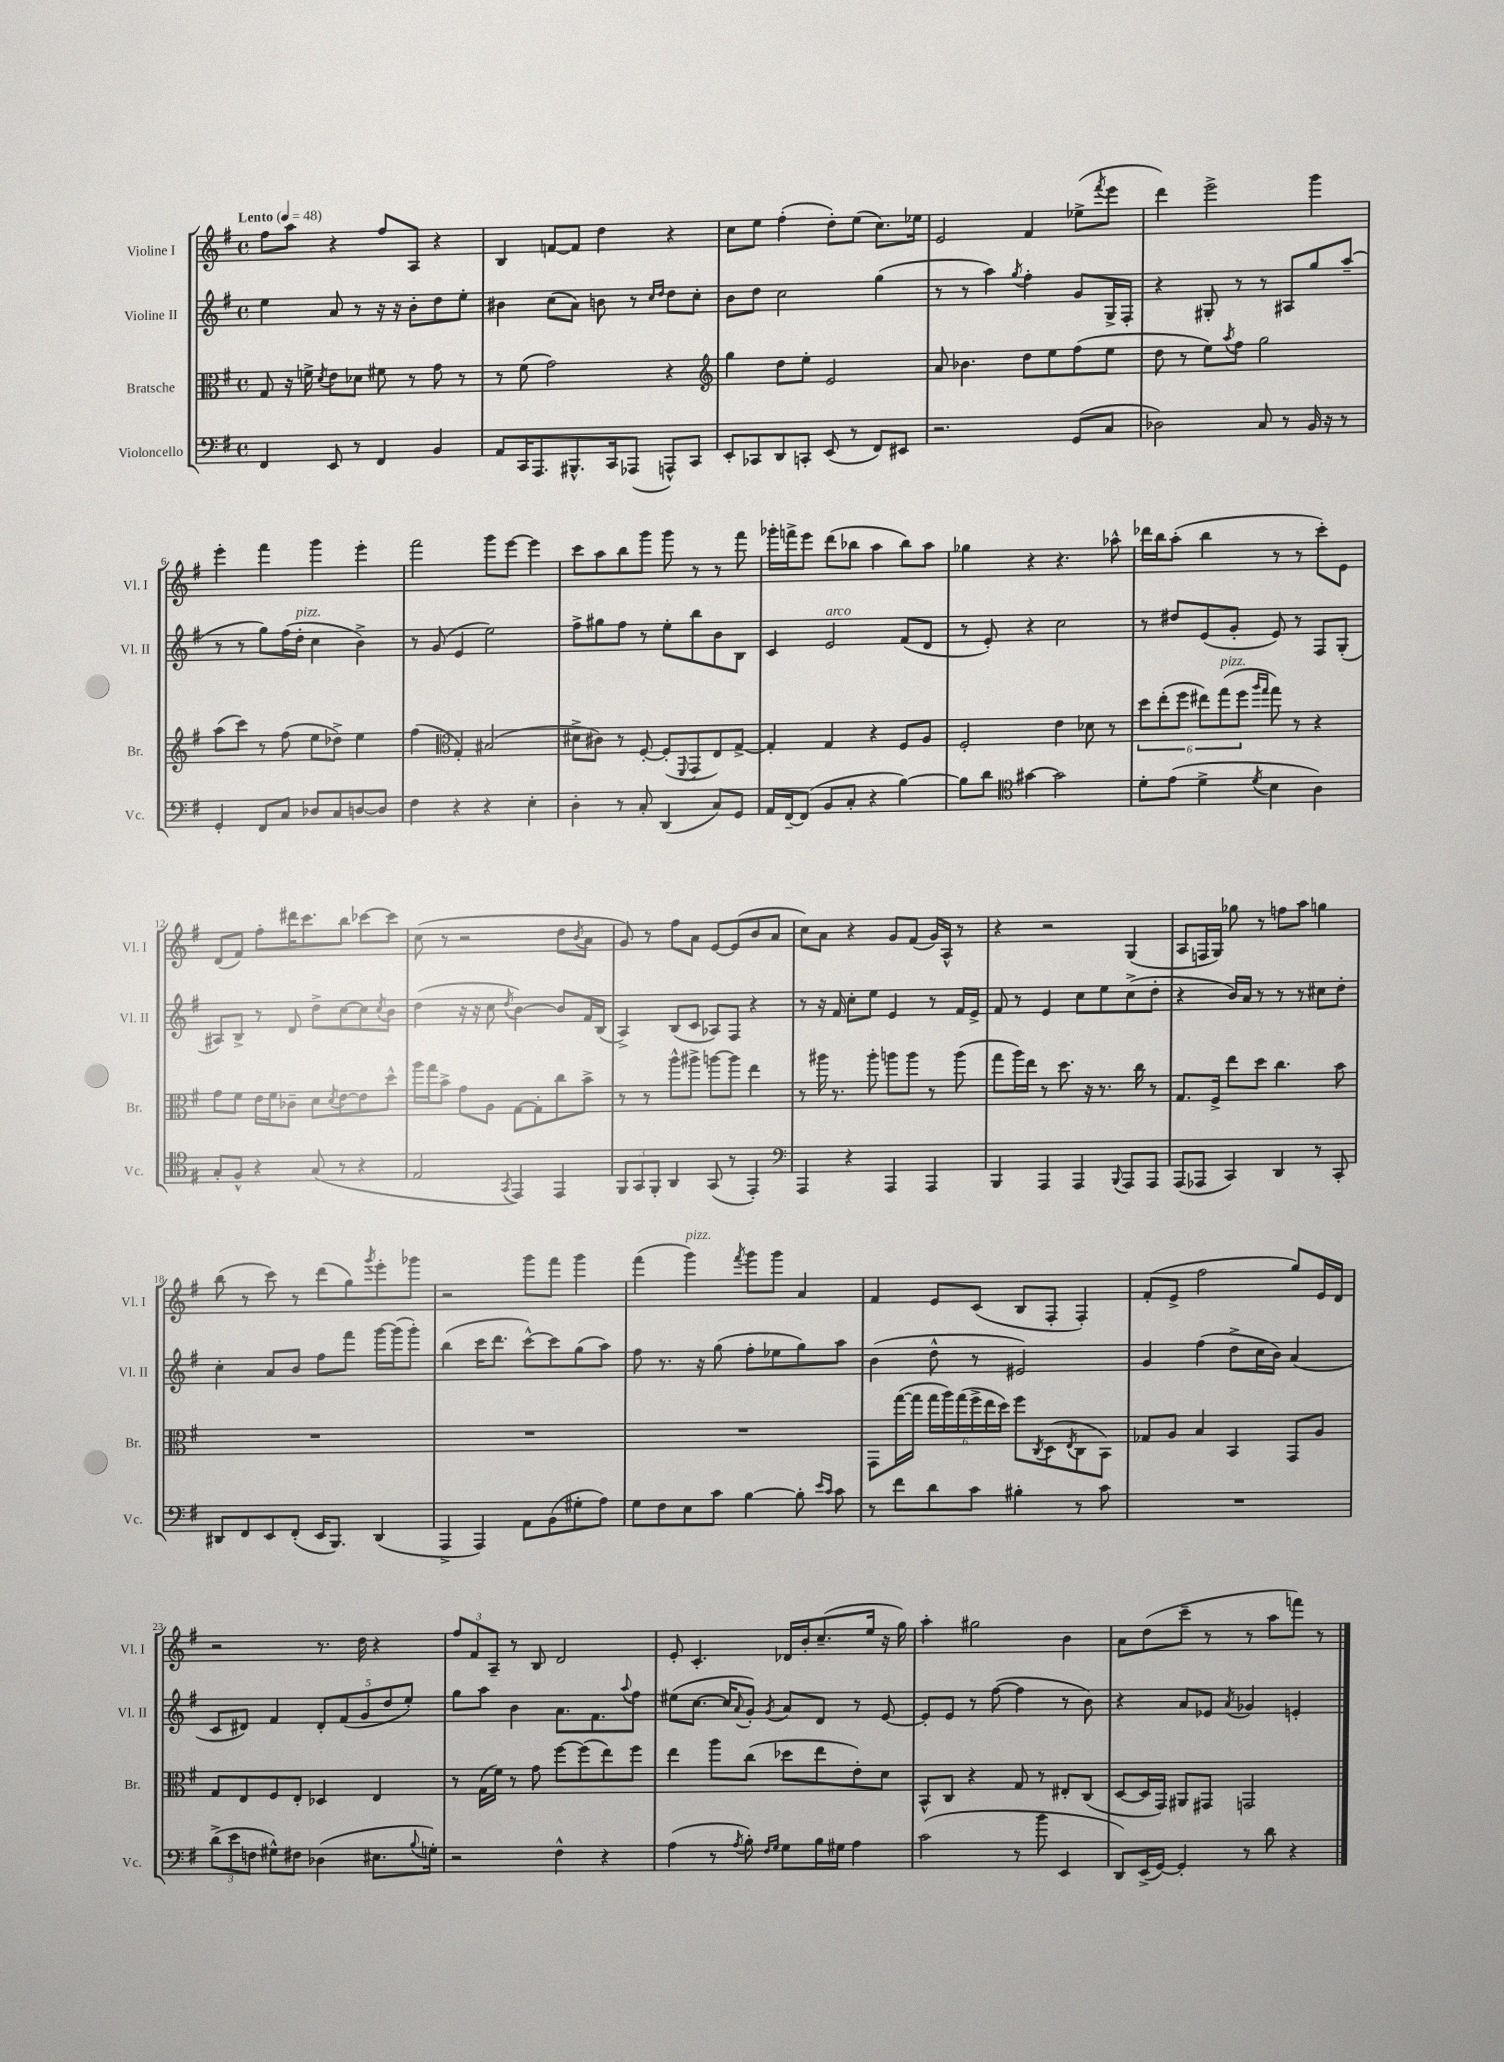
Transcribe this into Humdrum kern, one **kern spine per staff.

**kern	**kern	**kern	**kern
*staff4	*staff3	*staff2	*staff1
*clefF4	*clefC3	*clefG2	*clefG2
*k[f#]	*k[f#]	*k[f#]	*k[f#]
*M4/4	*M4/4	*M4/4	*M4/4
*met(c)	*met(c)	*met(c)	*met(c)
*MM48	*MM48	*MM48	*MM48
4FF#	8G	4ee	8ff#
.	16r	.	8aa
.	16f^	.	.
.	8qd	.	.
8EE	8e	8a	4r
8r	8d-	8r	.
4FF#	8f#	16r	8ff#
.	.	16r	.
.	8r	8b'	8A
4BB	8g	8dd	4r
.	8r	8ee'	.
=	=	=	=
8AA	8r	4b#	4B
16CC	(8f#	.	.
8.AAA	.	.	.
.	2g)	(8cc	[8f
8.BBB#^^	.	8a)	8f]
.	.	8b	4dd
16CC	.	.	.
(8AAA-	.	8r	.
.	.	16qqcc	.
.	.	16qqdd	.
8AAA^^)	4r	8dd	4r
8CC	.	8cc'	.
=	=	=	=
*	*clefG2	*	*
8EE'	4gg	8b	8cc
8CC-	.	8dd	8ee
8DD	8dd	2cc	(4ff#'
8CC'	8ee'	.	.
(8EE	2e	.	8dd')
8r	.	.	(8ee
8FF#)	.	(4gg	8.cc)
8EE#	.	.	.
.	.	.	16ee-
=	=	=	=
2.r	8a	8r	2e
.	4.b-	8r	.
.	.	4aa)	.
.	.	8qgg	.
.	8dd	4ff#'	4f#
.	8ee	.	.
(8GG	(8ff#	8g	(8ee-^
.	.	.	8qfff#
8C	8ee	16G^	8eee
.	.	16F#'	.
=	=	=	=
2D-)	8dd	4r	4ddd)
.	8r	.	.
.	8ee)	8G#'	2eee^
.	8qaa	.	.
.	8ff#	8r	.
8C	2gg	8r	.
8r	.	8A#	.
16BB	.	8gg	4ggg
16r	.	.	.
8r	.	(8aa~	.
=	=	=	=
4GG'	(8aa	8r	4eee'
.	8ccc)	8r	.
8FF#	8r	8gg)	4fff#
8C	(8ff#	(16ff#	.
.	.	16dd'	.
8D-	8ee	4cc	4ggg
8C	8dd-^)	.	.
[8D	4ee	4b^)	4eee'
8D]	.	.	.
=	=	=	=
4F#	(4ff#	8r	2fff#
.	.	(8g	.
*	*clefC3	*	*
4r	4G')	4e	.
4r	(2B#	2ee)	8ggg
.	.	.	[8eee
4E'	.	.	4eee]
=	=	=	=
4D'	8d#^	8ff#^	8ccc
.	8c#)	8gg#	8aa
8r	8r	8ff#	8bb
8C'	[8F#'	8r	8ggg
(4DD	(8F#']	8ee'	8ggg
.	8qqFF#	.	.
.	8GG	8bb	8r
8C)	8E)	8b	8r
8GG	[8G^	8B	8fff#
=	=	=	=
16AA	4G']	4c	16ggg-'
[16FF#~	.	.	16fff^
(8FF#]	.	.	8eee
8BB	4G	2e	(8ddd
8C'	.	.	8bb-
4r	4r	.	4aa
[4B)	8F#	(8f#	8bb-)
.	8A	8d	8aa
=	=	=	=
8B]	2F#'	8r	4gg-
8d	.	8e')	.
*clefC4	*	*	*
[4g#	.	4r	4r
2g#]	4e	2cc	4.r
.	8d-	.	.
.	8r	.	8aa-^^
=	=	=	=
8d'	12dd	8r	16ddd-
.	.	.	16bb
.	(12ee'	.	.
(8e	.	8dd#	(8aa'
.	12ff#	.	.
4d^	12ee#)	(8e	4bb
.	(12gg	.	.
.	.	8g'	.
.	12ff#	.	.
.	16qqaa	.	.
8qd	16qqgg	.	.
4B	8gg)	8e)	8r
.	8r	8r	8r
4A)	4r	8F#	8ccc')
.	.	(8G'	8e
=	=	=	=
8G'	8g	8A#)	(8d
8F#^^	8f#	8B^	8f#)
4r	16e	8r	8ff#'
.	16f#	.	.
.	8c-~	8d	16ddd#
.	.	.	8.ccc
(8G	8d	8dd^	.
.	8qd	.	.
8r	[8e	[8cc	8bb
4r	8e]	8cc]	[8ccc-
.	.	8qcc	.
.	8dd^^	8b	8ccc-]
=	=	=	=
2E	16aa	(4dd	(8cc
.	16gg	.	.
.	8b^	.	8r
.	8g	16r	2r
.	.	16r	.
.	8A	8cc	.
8qGG	.	8qdd	.
4EE)	[8G	[4b)	.
.	8G']	.	.
4EE	8cc	8b]	8dd
.	.	.	8qb
.	8b^	16f#	8a
.	.	(16B	.
=	=	=	=
12FF#	8r	4A^)	8g)
12GG	.	.	.
.	8r	.	8r
12FF#'	.	.	.
4AA	8aa^^	(8B	8ff#
.	8aa#^	8c	8a
(8GG	[8aa	8A-)	[8e
8r	8aa]	8F#	(8e]
4EE')	4ee	4r	8b
.	.	.	8a
=	=	=	=
*clefF4	*	*	*
4AAA	8r	8r	8cc)
.	16aa#	16r	8a
.	8.r	16f#	.
4r	.	8cc'	4r
.	8aa#'	8ee	.
4AAA	8aa	4e	8g
.	8aa	.	(8f#
4AAA	8r	8r	16g)
.	.	.	16A^^
.	(8aa	16f#	8r
.	.	16e^	.
=	=	=	=
4BBB	8gg	8f#	4r
.	16aa)	8r	.
.	16ee	.	.
4AAA	8r	4e	2r
.	8.dd	.	.
4AAA	.	8cc	.
.	16r	.	.
.	8.r	8ee	.
8qqBBB	.	.	.
8AAA	.	(8cc^	(4G
.	16cc	.	.
8AAA	8r	8dd'	.
=	=	=	=
(8AAA	8.G	4r	8A
8AAA-	.	.	16F
.	16F#^	.	16G)
4CC)	8ee	16b)	8gg-
.	.	16a	.
.	8dd	8r	8r
4DD	4.cc	8r	8ff
.	.	8r	8aa
8r	.	8cc#	4gg
8CC'	8b	8dd'	.
=	=	=	=
8DD#	1r	4cc'	(8bb
8FF#	.	.	8r
8EE	.	8a	8ccc)
(8FF#'	.	8b	8r
16EE	.	8ff#	(8ddd
8.BBB)	.	.	.
.	.	8fff#	8gg)
.	.	.	8qggg
(4DD#	.	[16ggg	8eee'
.	.	(16ggg]	.
.	.	8ggg')	8ggg-
=	=	=	=
4AAA^	1r	(4bb	2r
4AAA)	.	16ccc	.
.	.	8.ddd	.
8AA	.	[8ccc^^)	8ggg
(8BB	.	8ccc]	8fff#
8G#'	.	(8gg	4ggg
8A)	.	8aa)	.
=	=	=	=
8G	1r	8ff#	(4fff#
8F#	.	8.r	.
8E	.	.	4ggg)
.	.	16r	.
8c	.	(8gg	.
.	.	.	8qfff#
[4B	.	8ff#'	8ggg
.	.	8ee-	8ggg
8B']	.	8gg)	4a
16qqe	.	.	.
16qqc	.	.	.
8c	.	8aa	.
=	=	=	=
8r	8GG	(4b	4f#
8f#	([16gg	.	.
.	16gg]	.	.
8d	24gg	8dd^^	8e
.	24aa)	.	.
.	(24gg	.	.
8c	24ff#^	8r	(8c
.	24ee	.	.
.	24dd)	.	.
4B#'	8ff#	2e#)	8B
.	8qC	.	.
.	(8D	.	8F#'
.	8qE	.	.
8r	8C	.	4F#')
8c	8BB)	.	.
=	=	=	=
1r	8G-	4g	(8f#'
.	8A	.	8e^
.	4B	(4ff#	2ff#
.	4BB	8dd^	.
.	.	16cc	.
.	.	16b)	.
.	8GG	(4a	8gg)
.	8A	.	16e
.	.	.	16d
=	=	=	=
(12d^	8G	8c	2r
12e	.	.	.
.	8E	8d#)	.
12F	.	.	.
8G#^^)	8F#	4f#	.
8F#	8E'	.	.
(4D-	4D-	10d#'	8.r
.	.	(10f#	.
.	.	.	16dd
.	.	10g	.
8.E#	4E	.	4r
.	.	10dd	.
.	.	10ee')	.
8qqB	.	.	.
16G')	.	.	.
=	=	=	=
2r	8r	8gg	12ff#
.	.	.	12f#
.	(16G	8aa	.
.	.	.	12A~
.	16f#)	.	.
.	8r	4b	8r
.	8g	.	8B
4F#^^	[8ff#	8.a	2d
.	(8ff#]	.	.
.	.	8.f#	.
4r	8ee)	.	.
.	.	8qqaa	.
.	8ff#	8ff#	.
=	=	=	=
(4A	4ee	(8ee#	8e'
.	.	[8.cc	4.c'
8r	8aa	.	.
.	.	16cc]	.
8qA	.	8qqa	.
8B')	(8cc	8g')	.
16qqF#	.	.	.
16qqG	.	8qg	.
8G	8dd-	8a	16d-
.	.	.	16b'
16B	8ee	8d	(8.cc~
16G#	.	.	.
4A	8e')	8r	.
.	.	.	16ee
.	8d	[8e	16r
.	.	.	16gg)
=	=	=	=
(2c	8BB^^	8e']	4aa'
.	8C	8e	.
.	4r	8r	2gg#
.	.	([8ff#	.
8r	8G	4ff#]	.
8b	8r	.	.
4EE	8E#'	8r	4b
.	(8C	8b)	.
=	=	=	=
8DD)	[8D	4r	8a
(16EE^	16D]	.	(8dd
[16GG)	16GG)	.	.
4GG']	8AA#	8a	8ccc~
.	8GG#	8e-	8r
.	.	8qa	.
8r	2GG	4g-	8r
8d	.	.	8aa
4r	.	4e'	8fff)
.	.	.	8r
==	==	==	==
*-	*-	*-	*-
